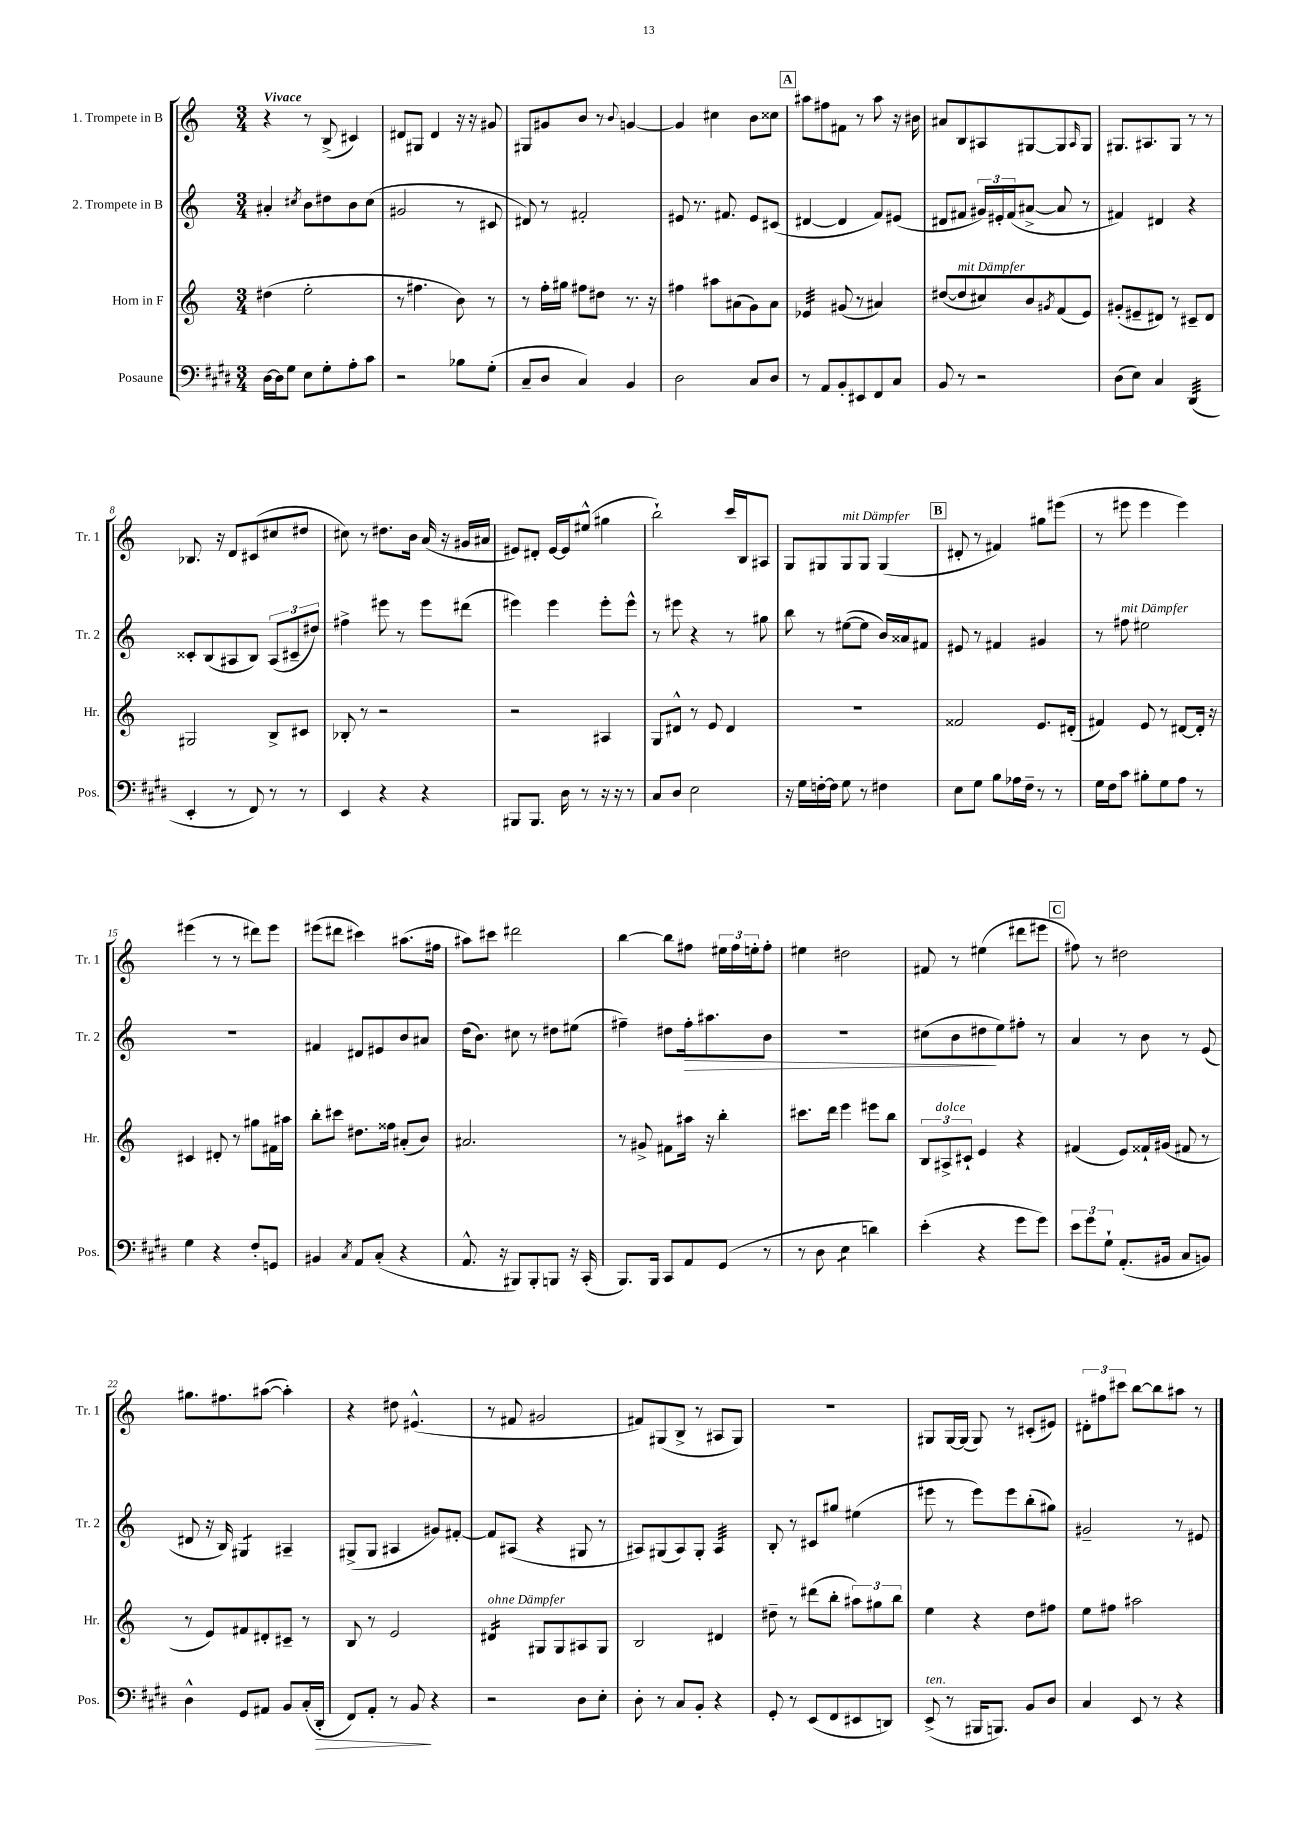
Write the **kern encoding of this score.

**kern	**kern	**kern	**kern
*staff4	*staff3	*staff2	*staff1
*clefF4	*clefG2	*clefG2	*clefG2
*k[f#c#g#d#]	*k[]	*k[]	*k[]
*M3/4	*M3/4	*M3/4	*M3/4
[16D#\LL	(4dd#\	4a#'/	4r
16D#\]J	.	.	.
8G#\J	.	.	.
.	.	8qcc#/	.
8E\L	2ee'\	8b\L	8r
8G#'\	.	8dd#\	(8B^/
8A'\	.	8b\	4c#/)
8c#\J	.	(8cc#\J	.
=	=	=	=
2r	8r	2g#/	8d#/L
.	4.ff#\	.	8G#/J
.	.	.	4d#/
8B-\L	8b\)	8r	16r
.	.	.	16r
(8G#'\J	8r	8c#/	8g#/
=	=	=	=
8C#~/L	8r	8d#/)	8G#/L
8D#/J	16ff'\LL	8r	8g#/
.	16gg#\JJ	.	.
4C#/)	8ff#\L	2f#'/	8b/J
.	8dd#\J	.	8r
.	.	.	8qqb/
4BB/	8.r	.	[4g/
.	16r	.	.
=	=	=	=
2D#\	4ff#\	8e#/	4g/]
.	.	8.r	.
.	8aa#\L	.	4cc#\
.	.	8.f#/	.
.	(8a#\	.	.
8C#/L	8g\)	8e#/L	8b\L
8D#/J	8a#\J	(8c#/J	8cc##\J
=	=	=	=
8r	4e-/	[4d#/	8aa#\L
8AA/L	.	.	8ff#\
8BB'/	(8g#/	4d#/]	8f#\J
8EE#/	8r	.	8r
8FF#/	4a#/)	8f/L)	8aa#\
8C#/J	.	(8e#/J	16r
.	.	.	16b#\
=	=	=	=
8BB/	([8dd#/L	8d#/L	8a#/L
8r	8dd#/]	8f#/J	8B/
2r	8cc#/)	24g#/LL)	8A#/
.	.	24e#'/	.
.	.	(24f#/J	.
.	8b/	[8a#^/J	[8G#/
.	8qg#/	.	.
.	(8f/	8a#/]	8G#/]
.	.	.	16qqA#/
.	8e/J)	8r	8G#/J
=	=	=	=
(8D#\L	(8g#'/L	4f#/)	8.G#/L
8E\J)	8e#~/	.	.
.	.	.	8.A#/
4C#/	8d#/J)	4d#/	.
.	8r	.	8G#/J
(4DD#/	8c#~/L	4r	8r
.	8d#/J	.	8r
=	=	=	=
4EE'/	2G#/	8c##'/L	8.B-/
.	.	(8B/	.
.	.	.	16r
8r	.	8A#/	8d/L
8FF#/)	.	8B/J)	(8c#/
8r	8B^/L	(12A#/L	8cc#/
.	.	12c#~/	.
8r	8c#/J	.	8dd#/J
.	.	12dd#/J)	.
=	=	=	=
4EE/	8B-'/	4ff#^\	8cc#\)
.	8r	.	8r
4r	2r	8eee#\	8.dd#\L
.	.	8r	.
.	.	.	16b\Jk
4r	.	8eee#\L	(16a/
.	.	.	16r
.	.	(8ddd#\J	16g#/LL
.	.	.	16a#/JJ
=	=	=	=
8BBB#/L	2r	4eee#\)	8e#/L)
8.BBB#/J	.	.	8d#'/J
.	.	4eee#\	[16e#/LL
16D#\	.	.	16e#/]J
8r	.	.	(8ee#^^/J
16r	4A#/	8eee#'\L	4gg#\
16r	.	.	.
8r	.	8eee#^^\J	.
=	=	=	=
8C#/L	8G/L	8r	2bb`\)
8D#/J	8d#^^/J	8eee#\	.
2E\	8r	4r	.
.	8e/	.	.
.	4d#/	8r	16ccc/LL
.	.	.	16B/J
.	.	8gg#\	8A#/J
=	=	=	=
16r	2.r	8bb\	8G/L
16G#\LL	.	.	.
[16F'\	.	8r	8G#/
16F\]JJ	.	.	.
8G#\	.	([8ee#\L	8G#/
8r	.	8ee#\]J	8G#/J
4F#\	.	16b/LL)	(4G#/
.	.	16a##/J	.
.	.	8f#/J	.
=	=	=	=
8E\L	2f##/	8e#/	8d#'/
8G#\J	.	8r	8r
8B\L	.	4f#/	4f#/)
16A-\L	.	.	.
16F#~\JJ	.	.	.
8r	8.e/L	4g#/	8gg#\L
8r	.	.	(8eee#\J
.	(16d#'/Jk	.	.
=	=	=	=
16G#\LL	4f#/)	8r	8r
16F#\J	.	.	.
8c#\J	.	8ff#\	8eee#\
8B#'\L	8e/	2ee#\	4eee#\
8G#\	8r	.	.
8A\J	[8d#/L	.	4eee#\)
8r	16d#'/]Jk	.	.
.	16r	.	.
=	=	=	=
4G#\	4c#/	2.r	(4eee#\
4r	8d#'/	.	8r
.	8r	.	8r
8F#'/L	8gg#\L	.	8ddd#\L)
8GG/J	16f#\L	.	8eee#\J
.	16aa#\JJ	.	.
=	=	=	=
4BB#/	8bb'\L	4f#/	(8eee#\L
.	8ccc#\J	.	8ddd#\J
8qC#/	.	.	.
8AA/L	8.dd#\L	8d#/L	4ccc#\)
(8C#'/J	.	8e#/	.
.	16ff##\Jk	.	.
4r	(8a#'/L	8b/	(8.aa#\L
.	8b/J)	8a#/J	.
.	.	.	16ff#\Jk
=	=	=	=
8.AA^^/	2.a#/	(16dd\LK	8aa#\L)
.	.	8.b\J)	.
.	.	.	8ccc#\J
16r	.	.	.
8BBB#/L)	.	8cc#\	2ddd#\
8BBB#'/	.	8r	.
8BBB/J	.	8dd#\L	.
16r	.	(8ee#\J	.
(16CC#'/	.	.	.
=	=	=	=
8.BBB/L)	8r	4ff#~\)	[4bb\
.	8g#^/	.	.
16BBB/Jk	.	.	.
8CC#/L	8f#\L	8dd#\L	8bb\]L
8AA/	16aa#\Jk	16ff#'\k	8ff#\J
.	16r	8.aa#\	.
(8GG#/J	4bb'\	.	24ee#\LL
.	.	.	24ff#\
.	.	.	24ee'\J
8r	.	8b\J	8ff#'\J
=	=	=	=
8r	8.ccc#\L	2.r	4ee#\
8D#\	.	.	.
.	16ddd\Jk	.	.
4E\	4eee\	.	2dd#\
4d\)	8eee#\L	.	.
.	8bb\J	.	.
=	=	=	=
(4e'\	12B/L	(8cc#\L	8f#/
.	12A#^/	.	.
.	.	8b\	8r
.	12c#`/J	.	.
4r	4e/	8dd#\	(4ee#\
.	.	8ee\)	.
8g#\L	4r	8ff#'\J	8ddd#\L
8g#\J)	.	8r	8eee#\J
=	=	=	=
12e\L	(4f#/	4a/	8ff#\)
12g#\	.	.	.
.	.	.	8r
12G#`\J	.	.	.
(8.AA'/L	8e/L)	8r	2dd#\
.	16f##`/L	8b\	.
16BB#/Jk	(16g#/JJ	.	.
8C#/L	8f#/	8r	.
8BB/J)	8r	(8e/	.
=	=	=	=
4D#^^\	8r	8d#/	8.gg#\L
.	8e/L)	16r	.
.	.	16B/)	8.ff#\
8GG#/L	8f#/	4G#/	.
8AA#/J	8d#'/	.	([8aa#\J
8BB/L	8c#~/J	4A#~/	4aa#'\])
(16C#'/L	8r	.	.
16DD#'/JJ	.	.	.
=	=	=	=
8FF#/L)	8B/	(8G#^/L	4r
8AA'/J	8r	8G#/J	.
8r	2e/	4A#/	8dd#\
8BB/	.	.	(4.e#^^/
4r	.	8g#/L)	.
.	.	[8f#'/J	.
=	=	=	=
2r	4d#/	8f#/]L	8r
.	.	(8A#/J	8f#/
.	8G#/L	4r	2g#/
.	8G#/	.	.
8D#\L	8A#/	8G#/	.
8E'\J	8G#/J	8r	.
=	=	=	=
8D#'\	2B/	8A#/L)	8f#/L)
8r	.	(8G#/	(8G#/
8C#/L	.	8A#/)	8B^/J
8BB'/J	.	8G#'/J	8r
4r	4d#/	4A#/	8A#/L
.	.	.	8G#/J)
=	=	=	=
8GG#'/	8dd#~\	8B'/	2.r
8r	8r	8r	.
(8EE/L	(8ddd#\L	8c#/L	.
8FF#/	8bb'\J	8gg#/J	.
8EE#/	12aa#\L)	(4ee#\	.
.	12gg#\	.	.
8DD/J)	.	.	.
.	12bb\J	.	.
=	=	=	=
(8EE^/	4ee\	8eee#\	8G#/L
8r	.	8r	[16G#/L
.	.	.	(16G#/]JJ
16BBB#/LK	4r	8eee#\L)	8G#/)
8.BBB/J)	.	.	.
.	.	8eee#\	8r
8BB/L	8dd\L	(8bb'\	(8c#'/L
8D#/J	8ff#\J	8gg#\J)	8e#/J)
=	=	=	=
4C#/	8ee\L	2g#~/	12d#'\L
.	.	.	12ff#\
.	8ff#\J	.	.
.	.	.	12ccc#\J
8EE/	2aa#\	.	[8bb\L
8r	.	.	8bb\]
4r	.	8r	8aa#\J
.	.	8e#/	8r
==	==	==	==
*-	*-	*-	*-
